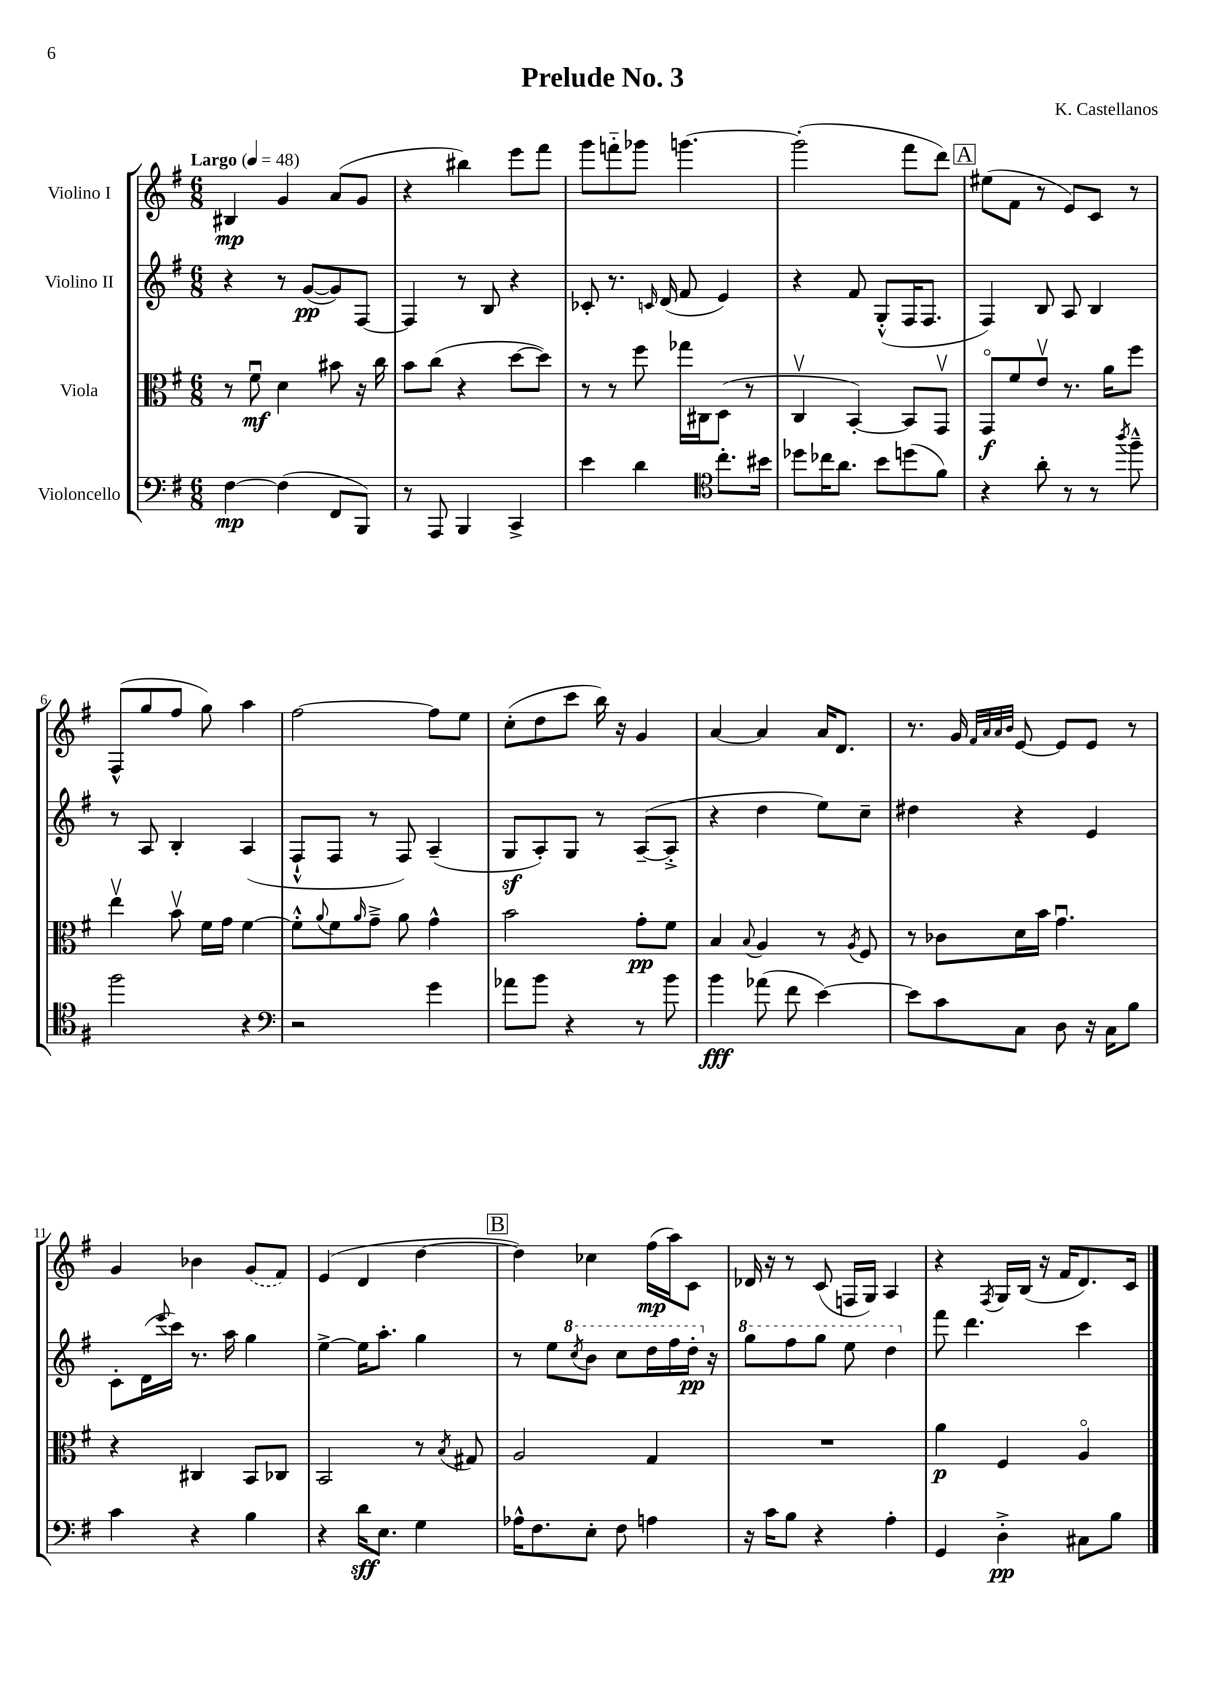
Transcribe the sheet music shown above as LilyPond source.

\header { title = "Prelude No. 3" composer = "K. Castellanos" }
<<
\new StaffGroup <<
\new Staff = "s0" \with { instrumentName = "Violino I" } {
    \clef treble \key g \major \numericTimeSignature \time 6/8 \tempo "Largo" 4 = 48
    bis4\mp g'4 a'8( g'8 |
    r4 bis''4) e'''8 fis'''8 |
    g'''8 f'''8-_ ges'''8 g'''4.~ |
    g'''2-.( fis'''8 d'''8) |
    \mark \markup { \box "A" } eis''8( fis'8 r8 e'8) c'8 r8 |
    fis8-^( g''8 fis''8 g''8) a''4 |
    fis''2~ fis''8 e''8 |
    c''8-.( d''8 c'''8 b''16) r16 g'4 |
    a'4~ a'4 a'16 d'8. |
    r8. g'16 \grace { fis'32 a'32 a'32 b'32 } e'8~ e'8 e'8 r8 |
    g'4 bes'4 \once \slurDashed g'8( fis'8) |
    e'4( d'4 d''4~ |
    \mark \markup { \box "B" } d''4) ces''4 fis''16\mp( a''16) c'8 |
    des'16 r16 r8 c'8( f16 g16) a4 |
    r4 \acciaccatura { fis8 } g16 b16( r16 fis'16 d'8.) c'16 \bar "|." |
}
\new Staff = "s1" \with { instrumentName = "Violino II" } {
    \clef treble \key g \major \numericTimeSignature \time 6/8
    r4 r8 g'8~\pp( g'8) fis8~ |
    fis4 r8 b8 r4 |
    ces'8-. r8. \grace { c'16 } d'16( fis'8 e'4) |
    r4 fis'8 g8-.-^( fis16 fis8. |
    \mark \markup { \box "A" } fis4) b8 a8 b4 |
    r8 a8 b4-. a4( |
    fis8-!-^ fis8 r8 fis8) a4--( |
    g8\sf a8-.) g8 r8 a8~--( a8-.-> |
    r4 d''4 e''8) c''8-- |
    dis''4 r4 e'4 |
    c'8-. d'16( \appoggiatura { e'''8 } c'''16) r8. a''16 g''4 |
    e''4~-> e''16 a''8.-. g''4 |
    \mark \markup { \box "B" } r8 e''8 \ottava #1 \acciaccatura { c'''8 } b''8 c'''8 d'''16 fis'''16 d'''16-.\pp \ottava #0 r16 |
    \ottava #1 g'''8 fis'''8 g'''8 e'''8 d'''4 \ottava #0 |
    fis'''8 d'''4. c'''4 \bar "|." |
}
\new Staff = "s2" \with { instrumentName = "Viola" } {
    \clef alto \key g \major \numericTimeSignature \time 6/8
    r8 fis'8\downbow\mf d'4 bis'8 r16 c''16 |
    b'8 c''8( r4 d''8~ d''8) |
    r8 r8 fis''8 ges''16 cis16 d8( r8 |
    c4\upbow b,4~-.) b,8 g,8\upbow |
    \mark \markup { \box "A" } g,8\flageolet\f fis'8 e'8\upbow r8. a'16 fis''8 |
    e''4\upbow b'8\upbow fis'16 g'16 fis'4~ |
    fis'8-.-^ \appoggiatura { a'8 } fis'8 \grace { a'16 } g'8---> a'8 g'4-^ |
    b'2 g'8-.\pp fis'8 |
    b4 \appoggiatura { b8 } a4 r8 \acciaccatura { a8 } fis8 |
    r8 ces'8 d'16 b'16 g'4.\downbow |
    r4 cis4 b,8 ces8 |
    b,2 r8 \acciaccatura { b8 } gis8 |
    \mark \markup { \box "B" } a2 g4 |
    R2. |
    a'4\p fis4 a4\flageolet \bar "|." |
}
\new Staff = "s3" \with { instrumentName = "Violoncello" } {
    \clef bass \key g \major \numericTimeSignature \time 6/8
    fis4~\mp fis4( fis,8 b,,8) |
    r8 a,,8 b,,4 c,4-> |
    e'4 d'4 \clef tenor c''8.-. bis'16 |
    des''8 ces''16 a'8. b'8 d''8( fis'8) |
    \mark \markup { \box "A" } r4 a'8-. r8 r8 \acciaccatura { a''8 } fis''8---^ |
    fis''2 r4 |
    \clef bass r2 g'4 |
    aes'8 b'8 r4 r8 b'8 |
    b'4\fff aes'8( fis'8 e'4~) |
    e'8 c'8 c8 d8 r16 c16 b8 |
    c'4 r4 b4 |
    r4 d'16\sff e8. g4 |
    \mark \markup { \box "B" } aes16-^ fis8. e8-. fis8 a4 |
    r16 c'16 b8 r4 a4-. |
    g,4 d4-.->\pp cis8 b8 \bar "|." |
}
>>
>>
